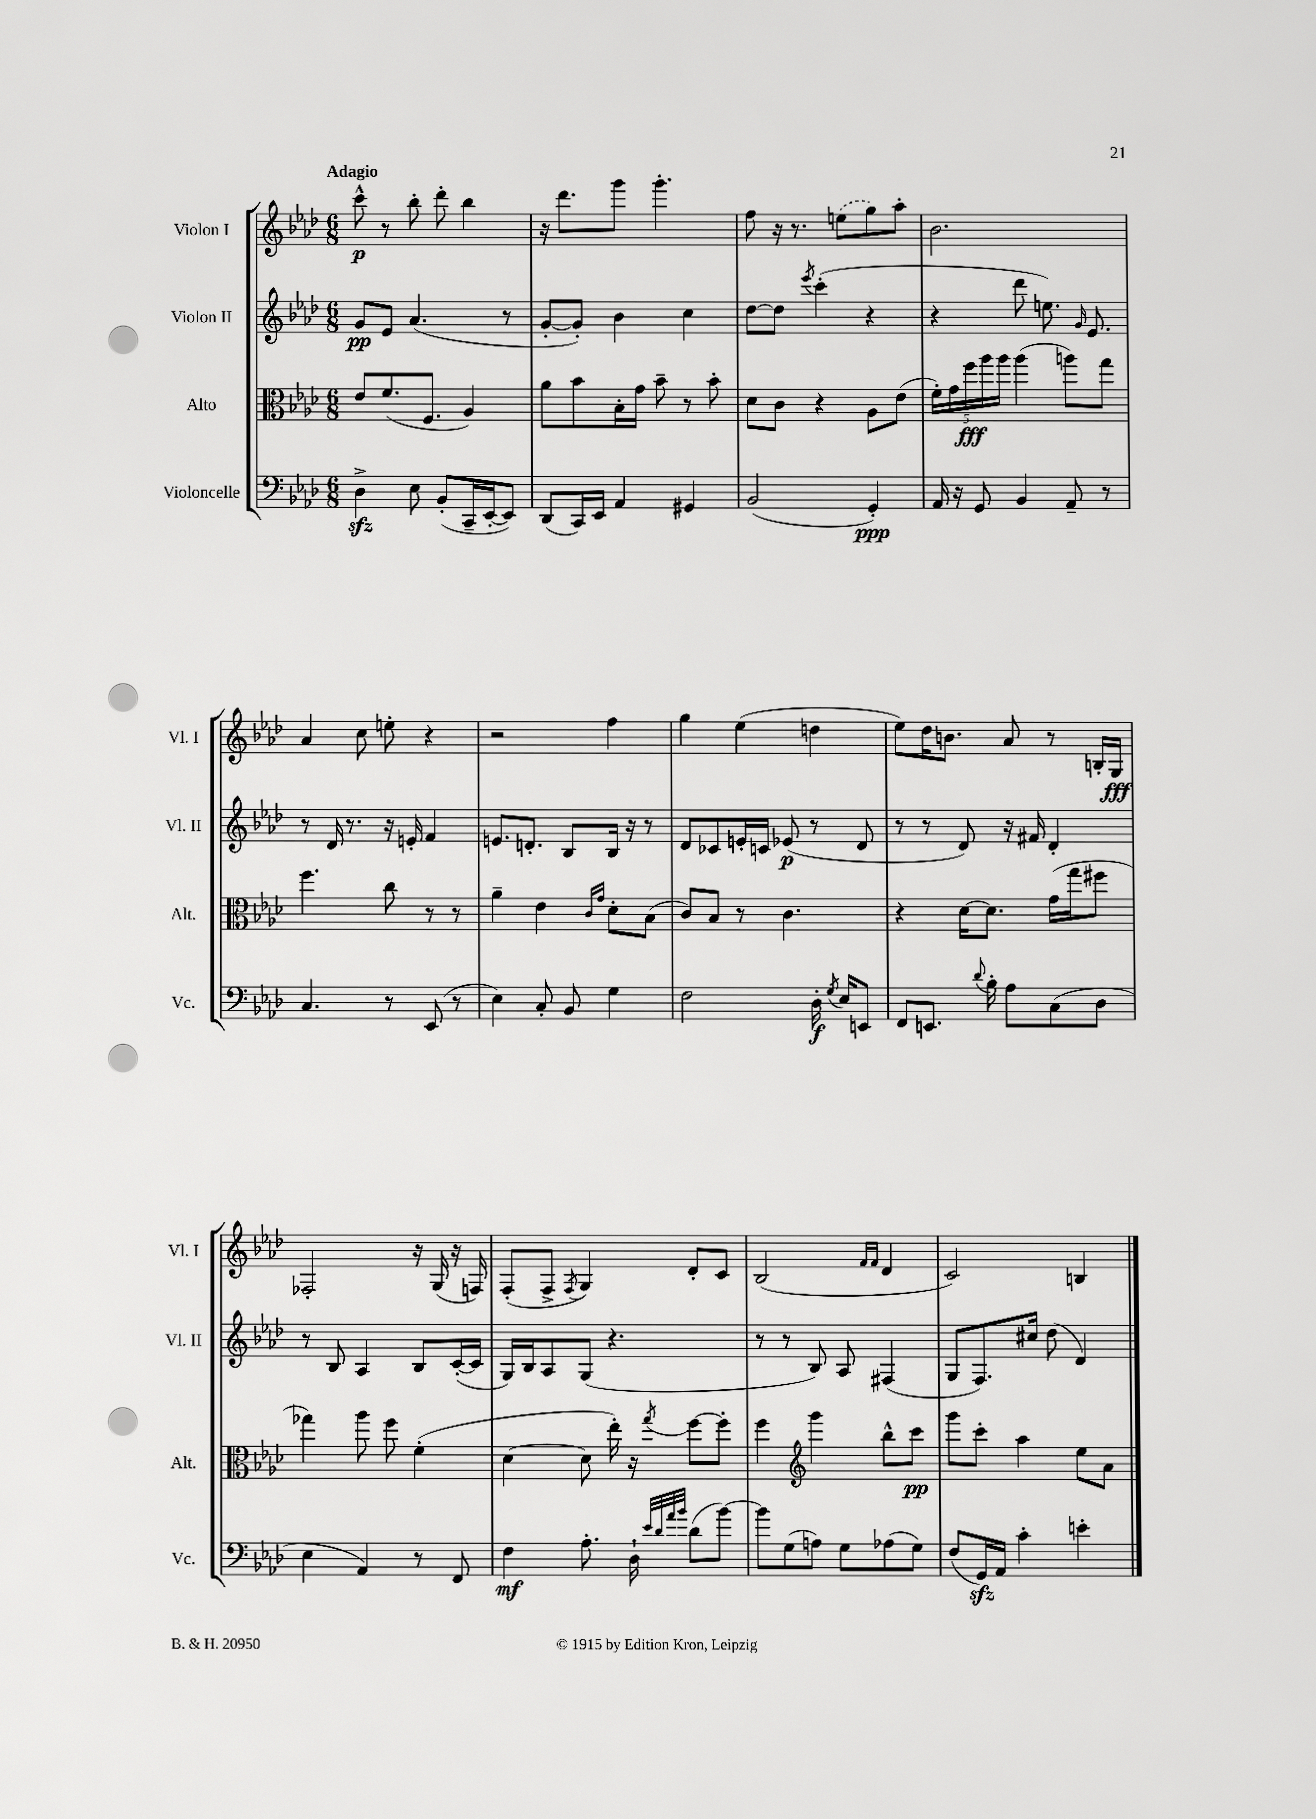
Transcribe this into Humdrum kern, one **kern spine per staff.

**kern	**dynam	**kern	**dynam	**kern	**dynam	**kern	**dynam
*part4	*part4	*part3	*part3	*part2	*part2	*part1	*part1
*staff4	*staff4	*staff3	*staff3	*staff2	*staff2	*staff1	*staff1
*I"Violoncelle	*	*I"Alto	*	*I"Violon II	*	*I"Violon I	*
*I'Vc.	*	*I'Alt.	*	*I'Vl. II	*	*I'Vl. I	*
*clefF4	*	*clefC3	*	*clefG2	*	*clefG2	*
*k[b-e-a-d-]	*	*k[b-e-a-d-]	*	*k[b-e-a-d-]	*	*k[b-e-a-d-]	*
*M6/8	*	*M6/8	*	*M6/8	*	*M6/8	*
=1	=1	=1	=1	=1	=1	=1	=1
!	!	!	!	!	!	!LO:TX:a:B:t=Adagio	!
4D-zz^\	.	8e-/L	.	8g/L	pp	8ccc^^\	p
.	.	(8.f/	.	8e-/J	.	8r	.
8E-\	.	.	.	(4.a-/	.	8bb-'\	.
.	.	8.F/J	.	.	.	.	.
(8BB-'/L	.	.	.	.	.	8ddd-'\	.
16CC~/L	.	4A-/)	.	.	.	4bb-\	.
[16EE-'/J	.	.	.	.	.	.	.
8EE-/J])	.	.	.	8r	.	.	.
=2	=2	=2	=2	=2	=2	=2	=2
(8DD-/L	.	8a-\L	.	[8g'/L	.	16r	.
.	.	.	.	.	.	8.ddd-\L	.
16CC/L)	.	8b-\	.	8g'/J])	.	.	.
16EE-/JJ	.	.	.	.	.	.	.
4AA-/	.	16B-'\L	.	4b-\	.	8ggg\J	.
.	.	16g\JJ	.	.	.	.	.
.	.	8b-~\	.	.	.	4.ggg'\	.
4GG#X/	.	8r	.	4cc\	.	.	.
.	.	8b-'\	.	.	.	.	.
=3	=3	=3	=3	=3	=3	=3	=3
(2BB-/	.	8d-\L	.	[8dd-\L	.	8ff\	.
.	.	8c\J	.	8dd-\J]	.	16r	.
.	.	.	.	.	.	8.r	.
.	.	.	.	8qeee-/	.	.	.
.	.	4r	.	(4ccc'\	.	.	.
.	.	.	.	.	.	(8een\L	.
4GG'/)	ppp	8A-\L	.	4r	.	8gg\)	.
.	.	(8e-\J	.	.	.	8aa-'\J	.
=4	=4	=4	=4	=4	=4	=4	=4
16AA-/	.	20f'\LL)	.	4r	.	2.b-\	.
.	.	20g\	.	.	.	.	.
16r	.	.	.	.	.	.	.
.	.	20ff\	fff	.	.	.	.
8GG/	.	.	.	.	.	.	.
.	.	20aa-\	.	.	.	.	.
.	.	20aa-\JJ	.	.	.	.	.
4BB-/	.	(4aa-\	.	8ddd-\	.	.	.
.	.	.	.	8.een\)	.	.	.
8AA-~/	.	8aan\L)	.	.	.	.	.
.	.	.	.	16qqg/	.	.	.
.	.	.	.	8.e-/	.	.	.
8r	.	8gg\J	.	.	.	.	.
!!LO:LB:g=z
=5	=5	=5	=5	=5	=5	=5	=5
4.C/	.	4.ff\	.	8r	.	4a-/	.
.	.	.	.	16d-/	.	.	.
.	.	.	.	8.r	.	.	.
.	.	.	.	.	.	8cc\	.
8r	.	8cc\	.	16r	.	8een'\	.
.	.	.	.	16en'/	.	.	.
(8EE-/	.	8r	.	4f/	.	4r	.
8r	.	8r	.	.	.	.	.
=6	=6	=6	=6	=6	=6	=6	=6
4E-\)	.	4a-~\	.	8.en/L	.	2r	.
.	.	.	.	8.dn'/J	.	.	.
8C'/	.	4e-\	.	.	.	.	.
8BB-/	.	.	.	8B-/L	.	.	.
.	.	16qqc/LL	.	.	.	.	.
.	.	16qqg/JJ	.	.	.	.	.
4G\	.	8d-'\L	.	16B-/Jk	.	4ff\	.
.	.	.	.	16r	.	.	.
.	.	(8B-\J	.	8r	.	.	.
=7	=7	=7	=7	=7	=7	=7	=7
2F\	.	8c/L)	.	8d-/L	.	4gg\	.
.	.	8B-/J	.	8c-X/	.	.	.
.	.	8r	.	16en'/L	.	(4ee-\	.
.	.	.	.	16cn/JJ	.	.	.
.	.	4.c\	.	(8e-X/	p	.	.
16D-'\	f	.	.	8r	.	4ddn\	.
8qG/	.	.	.	.	.	.	.
16E-/KL	.	.	.	.	.	.	.
8EEn/J	.	.	.	8d-/	.	.	.
=8	=8	=8	=8	=8	=8	=8	=8
8FF/L	.	4r	.	8r	.	8ee-\L)	.
8.EEn/J	.	.	.	8r	.	16dd-\K	.
.	.	.	.	.	.	8.bn\J	.
.	.	[16d-\KL	.	8d-/)	.	.	.
8qqd-/	.	.	.	.	.	.	.
16B-'\	.	8.d-\J]	.	.	.	.	.
8A-\L	.	.	.	16r	.	8a-/	.
.	.	.	.	16f#X/	.	.	.
(8C\	.	(16g\LL	.	4d-'/	.	8r	.
.	.	16gg\J	.	.	.	.	.
8D-\J	.	8ff#X\J	.	.	.	16Bn'/LL	.
.	.	.	.	.	.	16G/JJ	fff
!!LO:LB:g=z
=9	=9	=9	=9	=9	=9	=9	=9
4E-\	.	4gg-X\)	.	8r	.	2F-X'/	.
.	.	.	.	8B-/	.	.	.
4AA-/)	.	8aa-\	.	4A-/	.	.	.
.	.	8ff\	.	.	.	.	.
8r	.	(4f'\	.	8B-/L	.	16r	.
.	.	.	.	.	.	(16G/	.
8FF/	.	.	.	([16c'/L	.	16r	.
.	.	.	.	16c/JJ]	.	16Fn/)	.
=10	=10	=10	=10	=10	=10	=10	=10
4F\	mf	[4d-\	.	16G/LL)	.	(8F'/L	.
.	.	.	.	16B-/J	.	.	.
.	.	.	.	8A-/	.	8F^/J	.
.	.	.	.	.	.	8qF/	.
8.A-'\	.	8d-\]	.	(8G/J	.	4G/)	.
.	.	16ee-'\)	.	4.r	.	.	.
16D-`\	.	16r	.	.	.	.	.
32qqe-/LLL	.	.	.	.	.	.	.
32qqd-/	.	.	.	.	.	.	.
32qqa-/	.	.	.	.	.	.	.
32qqb-/JJJ	.	8qgg/	.	.	.	.	.
(8d-\L	.	[8ff\L	.	.	.	8d-'/L	.
[8b-\J)	.	8ff'\J]	.	.	.	8c/J	.
=11	=11	=11	=11	=11	=11	=11	=11
8b-\L]	.	4ff\	.	8r	.	(2B-/	.
(8G\	.	.	.	8r	.	.	.
*	*	*clefG2	*	*	*	*	*
8An\J)	.	4ggg\	.	8B-/)	.	.	.
8G\L	.	.	.	8A-/	.	.	.
.	.	.	.	.	.	16qqf/LL	.
.	.	.	.	.	.	16qqf/JJ	.
(8A-X\	.	8bb-^^\L	.	(4F#X/	.	4d-/	.
8G\J)	.	8ccc\J	pp	.	.	.	.
=12	=12	=12	=12	=12	=12	=12	=12
(8F/L	.	8ggg\L	.	8G/L	.	2c/)	.
16GGzz/L)	.	8ccc'\J	.	8.F/)	.	.	.
16AA-/JJ	.	.	.	.	.	.	.
4c'\	.	4aa-\	.	.	.	.	.
.	.	.	.	16cc#X/Jk	.	.	.
.	.	.	.	(8dd-\	.	.	.
4en'\	.	8ee-\L	.	4d-/)	.	4Bn/	.
.	.	8a-\J	.	.	.	.	.
==	==	==	==	==	==	==	==
*-	*-	*-	*-	*-	*-	*-	*-
